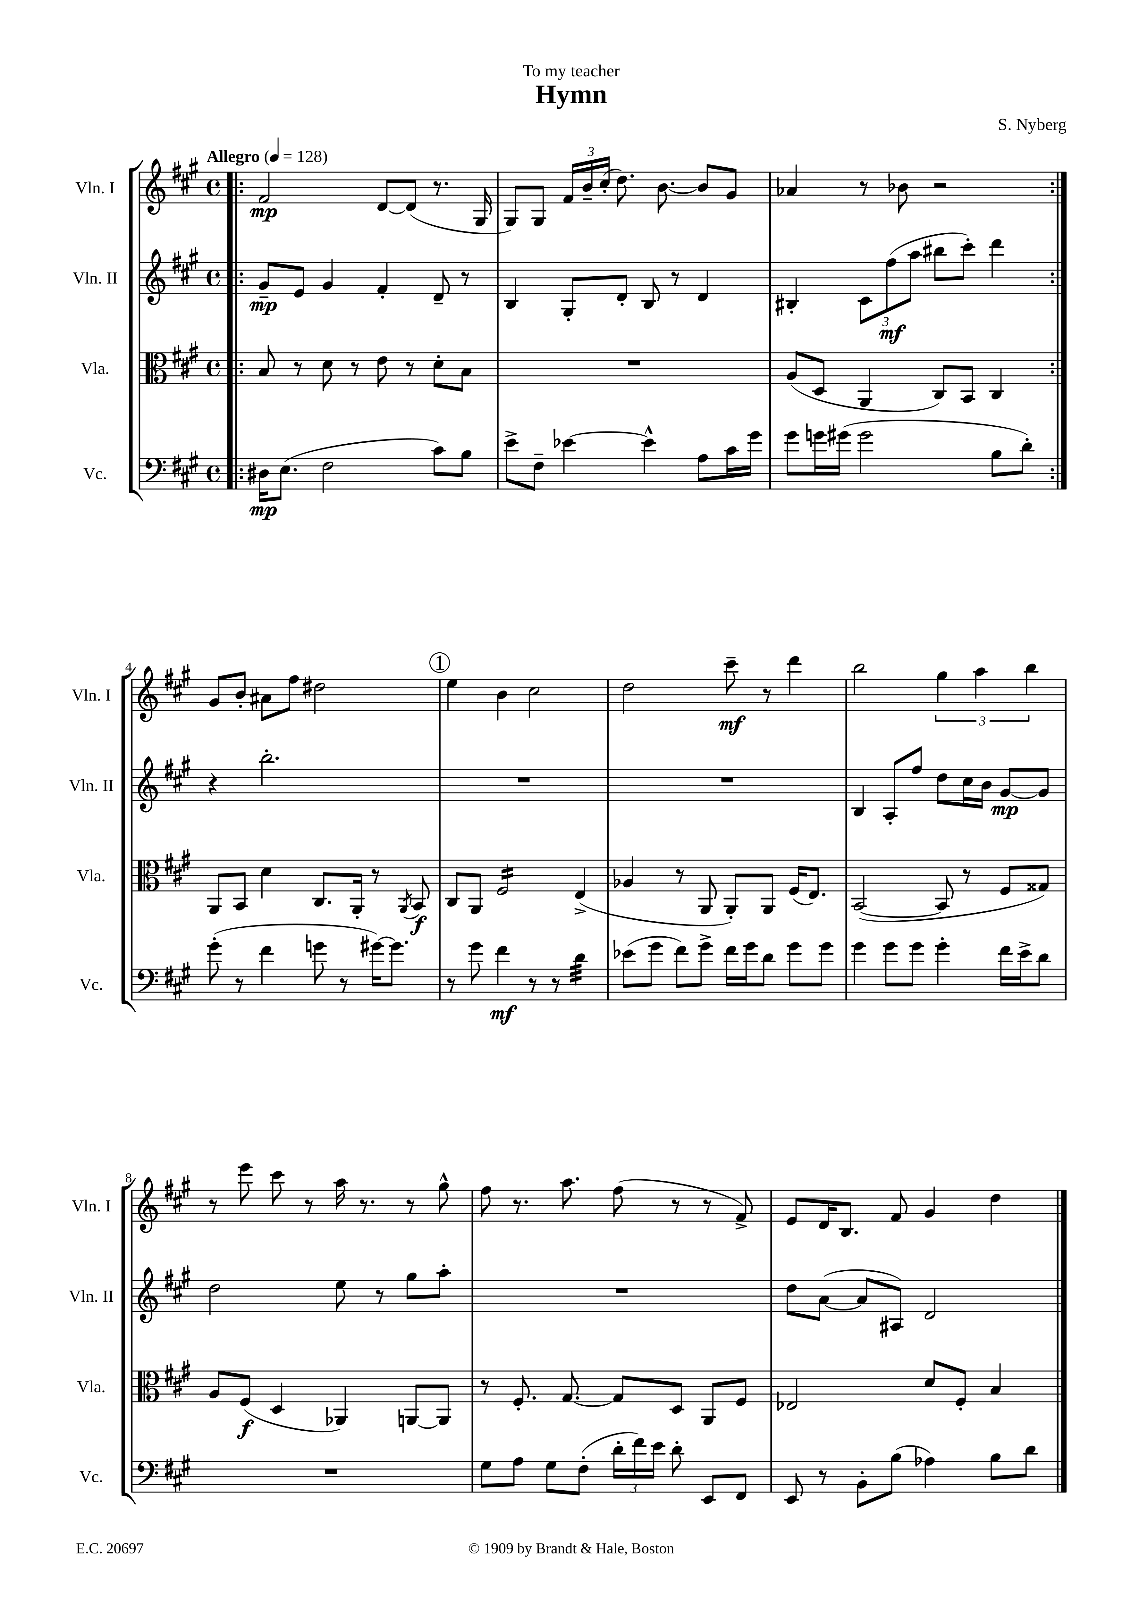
\header { title = "Hymn" composer = "S. Nyberg" dedication = "To my teacher" }
<<
\new StaffGroup <<
\new Staff = "s0" \with { instrumentName = "Vln. I" shortInstrumentName = "Vln. I" } {
    \clef treble \key a \major \defaultTimeSignature \time 4/4 \tempo "Allegro" 4 = 128
    \autoBeamOff \repeat volta 2 { \bar ".|:" fis'2\mp d'8[~ d'8]( r8. gis16 |
    gis8[) gis8] \tuplet 3/2 { fis'16[ b'16-- cis''16]-.( } d''8.) b'8.~ b'8[ gis'8] |
    aes'4 r8 bes'8 r2 | }
    gis'8[ b'8]-. ais'8[ fis''8] dis''2 |
    \mark \markup { \circle "1" } e''4 b'4 cis''2 |
    d''2 cis'''8--\mf r8 d'''4 |
    b''2 \tuplet 3/2 { gis''4 a''4 b''4 } |
    r8 e'''8 cis'''8 r8 a''16 r8. r8 gis''8-^ |
    fis''8 r8. a''8. fis''8( r8 r8 fis'8->) |
    e'8[ d'16 b8.] fis'8 gis'4 d''4 \bar "|." |
}
\new Staff = "s1" \with { instrumentName = "Vln. II" shortInstrumentName = "Vln. II" } {
    \clef treble \key a \major \defaultTimeSignature \time 4/4
    \autoBeamOff \repeat volta 2 { \bar ".|:" gis'8[--\mp e'8] gis'4 fis'4-. d'8-- r8 |
    b4 gis8[-. d'8]-. b8 r8 d'4 |
    bis4-. \tuplet 3/2 { cis'8[ fis''8\mf( a''8] } bis''8[ cis'''8]-.) d'''4 | }
    r4 b''2.-. |
    \mark \markup { \circle "1" } R1 |
    R1 |
    b4 a8[-. fis''8] d''8[ cis''16 b'16] gis'8[~\mp gis'8] |
    d''2 e''8 r8 gis''8[ a''8]-. |
    R1 |
    d''8[ a'8]~( a'8[ ais8]) d'2 \bar "|." |
}
\new Staff = "s2" \with { instrumentName = "Vla." shortInstrumentName = "Vla." } {
    \clef alto \key a \major \defaultTimeSignature \time 4/4
    \autoBeamOff \repeat volta 2 { \bar ".|:" b8 r8 d'8 r8 e'8 r8 d'8[-. b8] |
    R1 |
    a8[( d8] a,4 cis8[) b,8] cis4 | }
    a,8[ b,8] d'4 cis8.[ a,16]-. r8 \acciaccatura { a,8 } b,8\f |
    \mark \markup { \circle "1" } cis8[ a,8] fis2:16 e4->( |
    aes4 r8 a,8 a,8[-.) a,8] fis16[( e8.]) |
    b,2~( b,8 r8 fis8[ gisis8]) |
    a8[ fis8]\f( d4 aes,4) a,8[~ a,8] |
    r8 fis8.-. gis8.~ gis8[ d8] a,8[ fis8] |
    ees2 d'8[ fis8]-. b4 \bar "|." |
}
\new Staff = "s3" \with { instrumentName = "Vc." shortInstrumentName = "Vc." } {
    \clef bass \key a \major \defaultTimeSignature \time 4/4
    \autoBeamOff \repeat volta 2 { \bar ".|:" dis16[\mp e8.]( fis2 cis'8[) b8] |
    e'8[-> fis8]-- ees'4~ ees'4-^ a8[ cis'16 gis'16] |
    gis'8[ g'16 gis'16]( gis'2 b8[ d'8]-.) | }
    gis'8-.( r8 fis'4 g'8 r8 gis'16[~) gis'8.] |
    \mark \markup { \circle "1" } r8 gis'8 fis'4\mf r8 r8 d'4:32 |
    ees'8[( gis'8] fis'8[) gis'8]-> fis'16[ gis'16 d'8] gis'8[ gis'8] |
    gis'4 gis'8[ gis'8] gis'4-. fis'16[ e'16-> d'8] |
    R1 |
    gis8[ a8] gis8[ fis8]-.( \tuplet 3/2 { d'16[-. fis'16) e'16] } d'8-. e,8[ fis,8] |
    e,8 r8 b,8[-. b8]( aes4) b8[ d'8] \bar "|." |
}
>>
>>
